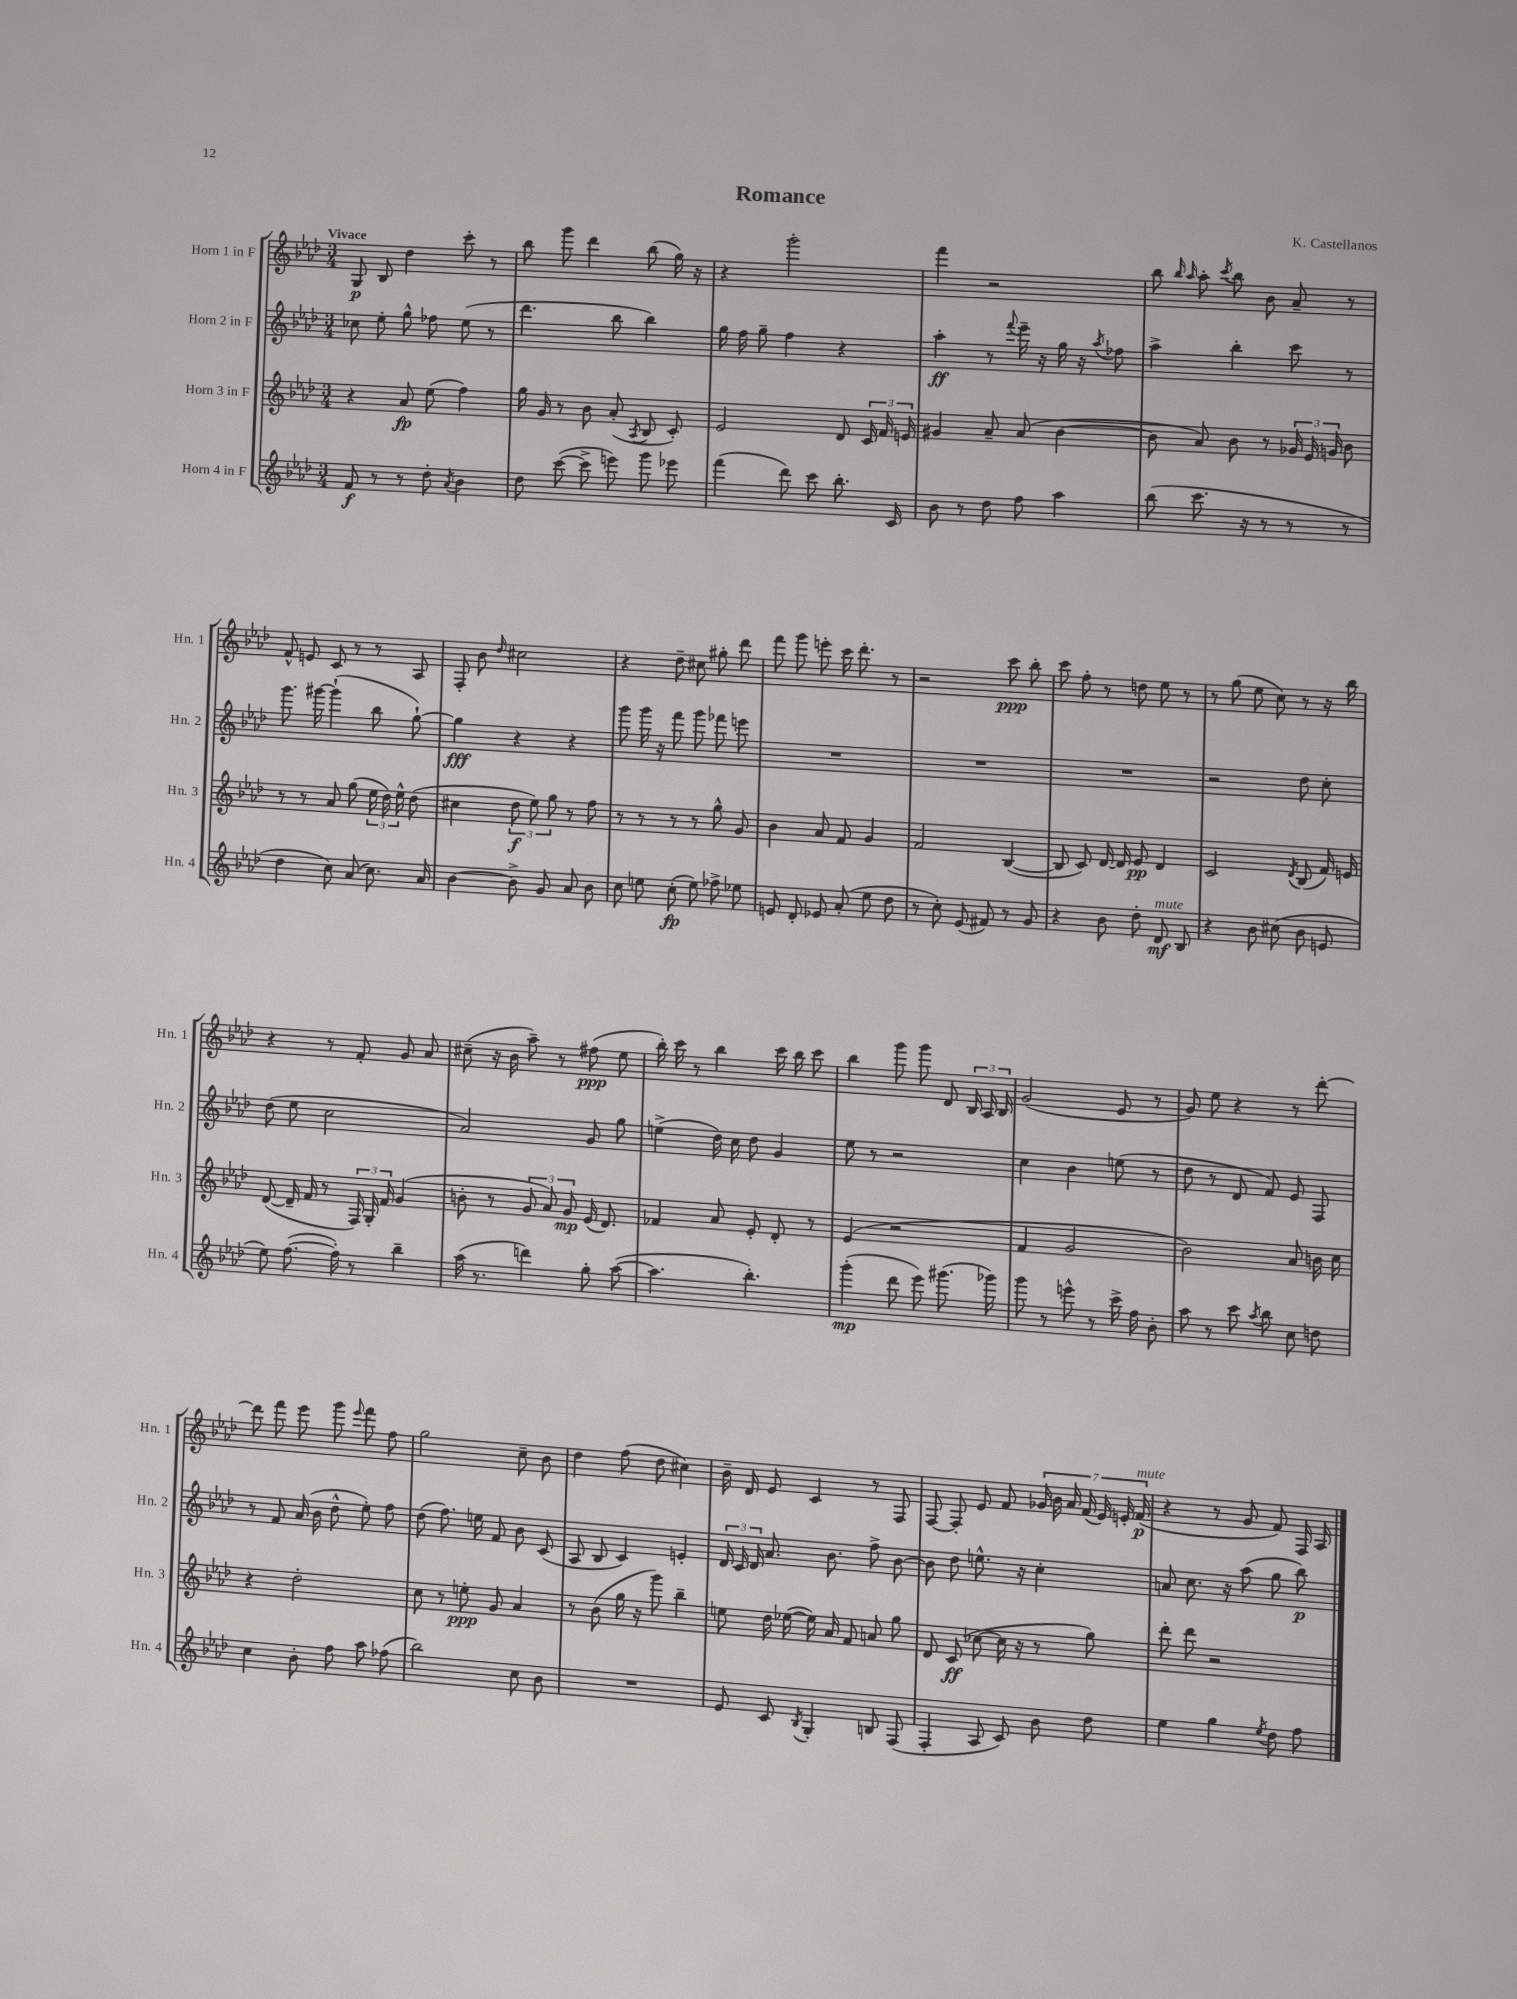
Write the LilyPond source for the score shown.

\header { title = "Romance" composer = "K. Castellanos" }
<<
\new StaffGroup <<
\new Staff = "s0" \with { instrumentName = "Horn 1 in F" shortInstrumentName = "Hn. 1" } {
    \clef treble \key aes \major \numericTimeSignature \time 3/4 \tempo "Vivace"
    \autoBeamOff g8\p bes8 des''4 c'''8-. r8 |
    bes''8 g'''8 des'''4 bes''8( g''16) r16 |
    r4 g'''2-. |
    f'''4 r2 |
    bes''8 \grace { bes''16 aes''16 } aes''8-. \acciaccatura { c'''8 } bes''8 bes'8 aes'8-- r8 |
    f'8-^ e'8 c'8 r8 r8 aes8 |
    f8-. bes'8 \grace { des''16 } cis''2 |
    r4 des''8-- cis''8 gis''8-. des'''8 |
    f'''8 g'''8 e'''8-. c'''16 des'''8.-. r8 |
    r2 c'''8\ppp bes''8-. |
    c'''8 f''8-. r8 d''8 ees''8 r8 |
    r8 g''8( ees''8 c''8) r8 r16 bes''16 |
    r4 r8 f'8-. g'8 aes'8 |
    cis''8--( r16 bes'16 aes''8--) r8 fis''8\ppp( ees''8 |
    bes''16-.) c'''16 r8 bes''4 c'''16 bes''16 c'''8 |
    bes''4 g'''8 g'''8 des'8 \tuplet 3/2 { bes16 aes16 bes16 } |
    g'2( ees'8 r8 |
    g'8) ees''8 r4 r8 des'''8~-. |
    des'''8 f'''8 ees'''8 g'''8 \appoggiatura { ees'''8 } f'''8 f''8 |
    g''2 c''8-- bes'8 |
    des''4 f''8( des''8 cis''4) |
    bes'16-- des'16 ees'8 c'4 r8 f8 |
    f8~ f8-. ees'8 f'8 \tuplet 7/4 { ges'16 bes'16 aes'16 f'16( ees'16) e'16-. f'16\p^\markup { \italic "mute" }( } |
    r4 r8 g'8 f'8) f16 aes16 \bar "|." |
}
\new Staff = "s1" \with { instrumentName = "Horn 2 in F" shortInstrumentName = "Hn. 2" } {
    \clef treble \key aes \major \numericTimeSignature \time 3/4
    \autoBeamOff ces''8 ees''8-. g''8-^ fes''8 ees''8( r8 |
    des'''4. bes''8 bes''4) |
    g''16 f''16 g''8-- f''4 r4 |
    aes''4-.\ff r8 \appoggiatura { f'''8 } ees'''16-- r16 g''16 r16 \acciaccatura { aes''8 } fes''8 |
    aes''4-> bes''4-. c'''8 r8 |
    g'''8. gis'''16~ gis'''4-!( bes''8 g''8~-!) |
    g''4\fff r4 r4 |
    g'''8 g'''16 r16 f'''8 g'''8 fes'''8 e'''8 |
    R2. |
    R2. |
    R2. |
    r2 des''8 c''8-. |
    des''8( ees''8 c''2 |
    aes'2) g'8 g''8 |
    e''4->( des''16) c''16 des''8 g'4 |
    ees''8 r8 r2 |
    c''4 bes'4 e''8( r8 |
    des''8 r8 des'8 f'8) ees'8 f8 |
    r8 f'8 aes'16( bes'16 des''8-^ ees''8-.) f''8 |
    des''8( f''8.) e''16 f'8 bes'8 c'8( |
    aes8 bes8 c'4) e'4-. |
    \tuplet 3/2 { des'16 c'16 des'16 } aes'8. bes'8. f''8-> bes'8~ |
    bes'8 des''8 e''8.-^ r16 c''4-. |
    a'8 c''8. r16 aes''8( g''8 bes''8\p) \bar "|." |
}
\new Staff = "s2" \with { instrumentName = "Horn 3 in F" shortInstrumentName = "Hn. 3" } {
    \clef treble \key aes \major \numericTimeSignature \time 3/4
    \autoBeamOff r4 aes'8\fp ees''8( f''4) |
    g''16 g'16 r8 bes'8 aes'8-.( \acciaccatura { aes8 } bes8 c'8-.) |
    ees'2 des'8 \tuplet 3/2 { c'16 f'16 e'16 } |
    gis'4 aes'8-- aes'8( bes'4~ |
    bes'8 aes'8) bes'8 r8 \tuplet 3/2 { ges'16 ees'16 g'16 } bes'8 |
    r8 r8 aes'8 g''8( \tuplet 3/2 { ees''16 des''16) ees''16-^ } des''8( |
    cis''4 \tuplet 3/2 { des''8\f ees''8) g''8 } r8 f''8 |
    r8 r8 r8 r8 g''8-^ g'8 |
    bes'4 aes'8 f'8 g'4 |
    f'2 bes4~( |
    bes8 c'8) des'16~ des'16 ees'8\pp des'4 |
    c'2 \acciaccatura { des'8 } bes8( f'16) e'16 |
    des'8~( des'16-- f'16 r8 \tuplet 3/2 { f16) g16-. f'16 } g'4( |
    b'8-. r8 \tuplet 3/2 { g'8 aes'8) g'8\mp } ees'16( des'8.) |
    fes'4 aes'8 ees'8-. des'8-. r8 |
    ees'4( r2 |
    f'4 g'2 |
    bes'2) aes'8 b'16 c''16 |
    r4 des''2-. |
    c''8 r8 e''8-.\ppp g'8 aes'4 |
    r8 bes'8( g''16 r16 g'''8) bes''4-- |
    e''8 des''16 ees''16~( ees''16) aes'16 f'8 a'8 g''8 |
    des'8 c'8\ff( ces''8~ ces''16 r16 r8 g''8) |
    des'''8-. des'''8 r2 \bar "|." |
}
\new Staff = "s3" \with { instrumentName = "Horn 4 in F" shortInstrumentName = "Hn. 4" } {
    \clef treble \key aes \major \numericTimeSignature \time 3/4
    \autoBeamOff f'8\f r8 r8 des''8-. \acciaccatura { aes'8 } bes'4 |
    des''8 c'''8~( c'''8-> e'''8) g'''8 ees'''8 |
    f'''4( des'''8) c'''8 bes''8.-. c'16 |
    bes'8 r8 des''8 f''8 aes''4 |
    bes''8( c'''8. r16 r8 r8 r8 |
    des''4 c''8) aes'8( c''8.) aes'16 |
    bes'4~ bes'8-> g'8 aes'8 bes'8 |
    c''8 e''8 c''8-.\fp( e''8) fes''8-> ees''8 |
    e'8 des'8-. ees'8 aes'8-.( ees''8 des''8 |
    r8 c''8-.) ees'8( fis'8) r8 g'8 |
    r4 bes'8 des''8-. des'8\mf^\markup { \italic "mute" } bes8 |
    r4 bes'8 cis''8( bes'8 e'8 |
    ees''8) f''8.~( f''16-.) r8 bes''4-- |
    aes''16( r8. d'''4) g''8-. aes''8~( |
    aes''4. bes''4.-.) |
    g'''4-.\mp( des'''8 ees'''8) gis'''8.( ges'''16) |
    g'''8 r8 e'''8-^ r8 c'''16-> f''16 bes'8-. |
    aes''8 r8 c'''8 \acciaccatura { aes''8 } bes''8 c''8 d''8 |
    c''4 bes'8-. f''8 aes''8 fes''8( |
    bes''2) c''8 bes'8 |
    R2. |
    ees'8 c'8 \acciaccatura { bes8 } g4-. b8 f8( |
    f4-. aes8 c'8) bes'8 des''8 |
    ees''4 g''4 \acciaccatura { ees''8 } des''8 f''8 \bar "|." |
}
>>
>>
\layout { \context { \Score \remove "Bar_number_engraver" } }
